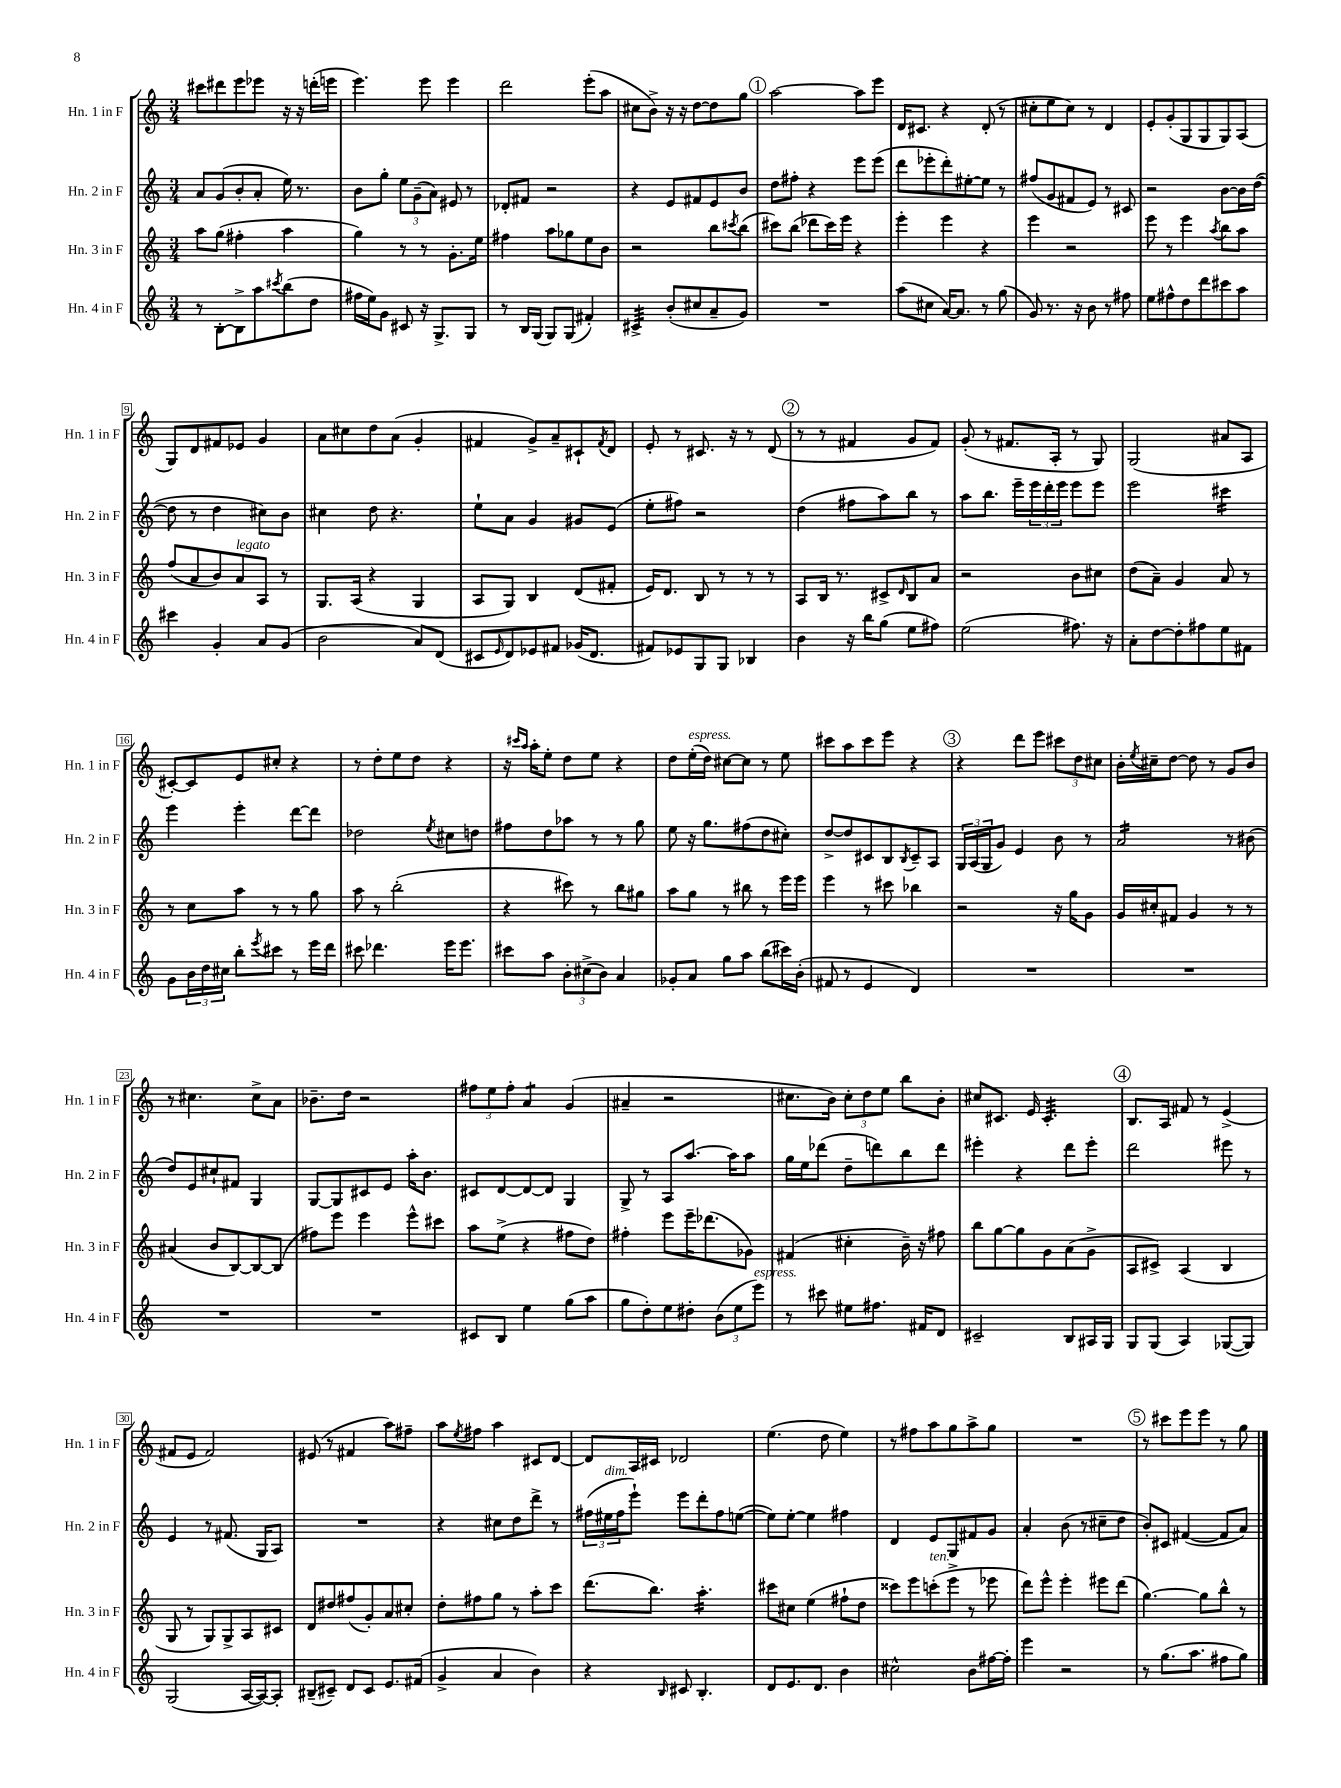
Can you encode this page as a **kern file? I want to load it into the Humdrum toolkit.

**kern	**kern	**kern	**kern
*staff4	*staff3	*staff2	*staff1
*clefG2	*clefG2	*clefG2	*clefG2
*k[]	*k[]	*k[]	*k[]
*M3/4	*M3/4	*M3/4	*M3/4
8r	8aa	8a	8ccc#
[8B'	(8gg	(8g	8ddd#
8B^]	4ff#'	8b'	8eee
8aa	.	8a'	8eee-
8qccc#	.	.	.
(8bb	4aa	16ee)	16r
.	.	8.r	16r
8dd	.	.	(16ddd'
.	.	.	16eee
=	=	=	=
16ff#	4gg)	8b	4.eee)
16ee)	.	.	.
8g	.	8gg'	.
8c#	8r	12ee	.
.	.	(12g~	.
16r	8r	.	8eee
.	.	12a)	.
8.G^	.	.	.
.	8.g'	8e#	4eee
8G	.	8r	.
.	16ee	.	.
=	=	=	=
8r	4ff#	8d-'	2ddd
16B	.	8f#	.
(16G	.	.	.
8G)	8aa	2r	.
(8G	8gg-	.	.
4f#')	8ee	.	(8eee'
.	8b	.	8aa
=	=	=	=
4c#^	2r	4r	8cc#
.	.	.	8b^)
(8b'	.	8e	16r
.	.	.	16r
8cc#	.	8f#	[8dd
8a~	8bb	8e	8dd]
.	8qccc#	.	.
8g)	(8bb	8b	8gg
=	=	=	=
2.r	8ccc#)	8dd	[2aa
.	(8bb	8ff#'	.
.	8ddd-	4r	.
.	16ccc#)	.	.
.	16eee	.	.
.	4r	8eee	8aa]
.	.	(8eee	8eee
=	=	=	=
(8aa	4eee'	8ddd	16d
.	.	.	8.c#
8cc#	.	8eee-'	.
[16a)	4eee	8ddd')	4r
8.a]	.	.	.
.	.	[8ee#'	.
8r	4r	8ee#]	(8d'
(8gg	.	8r	8r
=	=	=	=
8g)	4eee	(8ff#	8cc#'
8.r	.	8g	8ee
.	2r	8f#	8cc#)
16r	.	.	.
8b	.	8e)	8r
8r	.	8r	4d
8ff#	.	8c#	.
=	=	=	=
8ee	8eee	2r	8e'
8ff#^^	8r	.	(8g'
8dd	4eee	.	8G
8ddd	.	.	8G
.	8qaa	.	.
8ccc#	8bb	[8b	8G)
8aa	8aa	16b]	(8A
.	.	([16dd	.
=	=	=	=
4ccc#	(8ff	8dd]	8G)
.	8a	8r	8d
4g'	8b)	4dd	8f#
.	8a	.	8e-
8a	8A	8cc#)	4g
(8g	8r	8b	.
=	=	=	=
2b	8.G	4cc#	8a
.	.	.	8cc#
.	(16A	.	.
.	4r	8dd	8dd
.	.	4.r	(8a
8a)	4G	.	4g'
(8d	.	.	.
=	=	=	=
8c#	8A	8ee`	4f#
16qqe	.	.	.
8d)	8G)	8a	.
8e-	4B	4g	8g^)
8f#	.	.	8a~
(16g-	(8d	8g#	8c#`
8.d	.	.	.
.	.	.	8qf#
.	8f#'	(8e	8d
=	=	=	=
8f#)	16e)	8ee'	8e'
.	8.d	.	.
8e-	.	8ff#)	8r
8G	8B	2r	8.c#
8G	8r	.	.
.	.	.	16r
4B-	8r	.	8r
.	8r	.	(8d
=	=	=	=
4b	8A	(4dd	8r
.	16B	.	8r
.	8.r	.	.
16r	.	8ff#	4f#
16bb	.	.	.
(8gg	8c#^	8aa)	.
.	16qqd	.	.
8ee	8B	8bb	8g
8ff#)	8a	8r	8f#)
=	=	=	=
(2ee	2r	8aa	(8g'
.	.	8.bb	8r
.	.	.	8.f#
.	.	16eee~	.
.	.	24eee	.
.	.	24ddd'	.
.	.	.	16A'
.	.	24eee	.
8.ff#)	8b	8eee	8r
.	8cc#	8eee	8G)
16r	.	.	.
=	=	=	=
8a'	(8dd	2eee	(2G
[8dd	8a~)	.	.
8dd']	4g	.	.
8ff#	.	.	.
8ee	8a	4ccc#	8a#
8f#	8r	.	8A
=	=	=	=
8g	8r	4eee	[8c#')
24b	8cc	.	8c#]
24dd	.	.	.
24cc#	.	.	.
8bb'	8aa	4eee'	8e
8qeee	.	.	.
8ccc#	8r	.	8cc#'
8r	8r	[8ddd	4r
16eee	8gg	8ddd]	.
16ddd	.	.	.
=	=	=	=
8ccc#	8aa	2dd-	8r
4.ddd-	8r	.	8dd'
.	(2bb'	.	8ee
.	.	.	8dd
.	.	8qee	.
16eee	.	8cc#	4r
8.eee	.	.	.
.	.	8dd	.
=	=	=	=
8ccc#	4r	8ff#	16r
.	.	.	16qqccc#
.	.	.	16qqaa
.	.	.	16aa'
8aa	.	8dd	8ee'
12b'	8ccc#)	8aa-	8dd
(12cc#^	.	.	.
.	8r	8r	8ee
12b)	.	.	.
4a	8bb	8r	4r
.	8gg#	8gg	.
=	=	=	=
8g-'	8aa	8ee	8dd
8a	8gg	16r	(16ee'
.	.	8.gg	16dd)
8gg	8r	.	[8cc#
8aa	8bb#	(8ff#	8cc#]
(8bb	8r	8dd	8r
16ccc#)	16eee	8cc#')	8ee
(16b'	16eee	.	.
=	=	=	=
8f#	4eee	[8dd^	8ccc#
8r	.	8dd]	8aa
4e	8r	8c#	8ccc#
.	8ccc#	8B	8eee
.	.	8qB	.
4d)	4bb-	8c#~	4r
.	.	8A	.
=	=	=	=
2.r	2r	24G	4r
.	.	(24A	.
.	.	24G	.
.	.	8g)	.
.	.	4e	8ddd
.	.	.	8eee
.	16r	8b	12ccc#
.	16gg	.	.
.	.	.	12dd
.	8g	8r	.
.	.	.	12cc#
=	=	=	=
2.r	16g	2a	16b'
.	.	.	8qee
.	16cc#'	.	16cc#~
.	8f#	.	[8dd
.	4g	.	8dd]
.	.	.	8r
.	8r	8r	8g
.	8r	(8b#	8b
=	=	=	=
2.r	(4a#	8dd)	8r
.	.	8e	4.cc#
.	8b	8cc#`	.
.	[8B)	8f#	.
.	8B_	4G	8cc#^
.	(8B]	.	8a
=	=	=	=
2.r	8ff#)	[8G	8.b-~
.	8eee	8G]	.
.	.	.	16dd
.	4eee	8c#	2r
.	.	8e	.
.	8eee^^	16aa'	.
.	.	8.b	.
.	8ccc#	.	.
=	=	=	=
8c#	8aa	8c#	12ff#
.	.	.	12ee
8B	(8ee^	[8d	.
.	.	.	12ff#'
4ee	4r	8d_	4a
.	.	8d]	.
(8gg	8ff#	4G	(4g
8aa	8dd)	.	.
=	=	=	=
8gg	4ff#'	8G^	4a#~
8dd')	.	8r	.
8ee	8eee	8A	2r
8dd#'	16eee~	[8.aa	.
.	(8.ddd-	.	.
(12b	.	.	.
.	.	16aa]	.
12ee	.	.	.
.	8g-)	8aa	.
12eee)	.	.	.
=	=	=	=
8r	(4f#	16gg	8.cc#
.	.	16ee	.
8ccc#	.	(8ddd-	.
.	.	.	16b)
8ee#	4cc#'	8dd~	12cc#'
.	.	.	12dd
8.ff#	.	8ddd)	.
.	.	.	12ee
.	16b~)	8bb	8bb
16f#	16r	.	.
8d	8ff#	8ddd	8b'
=	=	=	=
2c#~	8bb	4eee#'	8cc#
.	[8gg	.	8.c#
.	8gg]	4r	.
.	.	.	16e
.	8g	.	4.c#'
8B	(8a	8ddd	.
16A#	8g^	8eee#'	.
16G	.	.	.
=	=	=	=
8G	8A	2ddd	8.B
(8G	8c#^)	.	.
.	.	.	16A
4A)	(4A	.	8f#
.	.	.	8r
([8G-	4B	8eee#	(4e^
8G-])	.	8r	.
=	=	=	=
(2G	8G	4e	8f#
.	8r	.	8e
.	8G)	8r	2f#)
.	8G^	(8.f#	.
[16A	8A	.	.
16A_)	.	16G	.
8A']	8c#	8A)	.
=	=	=	=
(8B#~	8d	2.r	(8e#
8c#~)	8dd#	.	8r
8d	(8ff#	.	4f#
8c#	8g')	.	.
8.e	8a	.	8aa)
.	8cc#'	.	8ff#~
(16f#	.	.	.
=	=	=	=
4g^	8dd'	4r	8aa
.	.	.	8qee
.	8ff#	.	8ff#
4a	8gg	8cc#	4aa
.	8r	8dd	.
4b)	8aa'	8ddd^	8c#
.	8ccc	8r	[8d
=	=	=	=
4r	(8.ddd	(24ff#	8d]
.	.	24ee#	.
.	.	24ff#	.
.	.	8eee`)	16A
.	8.bb)	.	16c#
16qqB	.	.	.
8c#	.	8eee	2d-
4.B'	4.aa'	8ddd'	.
.	.	8ff#	.
.	.	([8ee	.
=	=	=	=
8d	8ccc#	8ee])	(4.ee
8.e	8cc#	[8ee'	.
.	(4ee	4ee]	.
8.d	.	.	.
.	.	.	8dd
4b	8ff#`	4ff#	4ee)
.	8dd	.	.
=	=	=	=
2cc#^^	8ccc##)	4d	8r
.	8eee	.	8ff#
.	(8ccc'	8e	8aa
.	8eee^	8G	8gg
8b	8r	8f#	8aa^
[16ff#	8eee-	8g	8gg
16ff#']	.	.	.
=	=	=	=
4eee	8ddd)	4a'	2.r
.	8eee^^	.	.
2r	4eee'	(8b	.
.	.	8r	.
.	8eee#	8cc#~	.
.	(8ddd	8dd	.
=	=	=	=
8r	[4.gg)	8b')	8r
(8.gg	.	8c#	8ccc#
.	.	([4f#	8eee
8.aa	.	.	.
.	8gg]	.	8eee
8ff#	8bb^^	8f#]	8r
8gg)	8r	8a)	8gg
==	==	==	==
*-	*-	*-	*-
